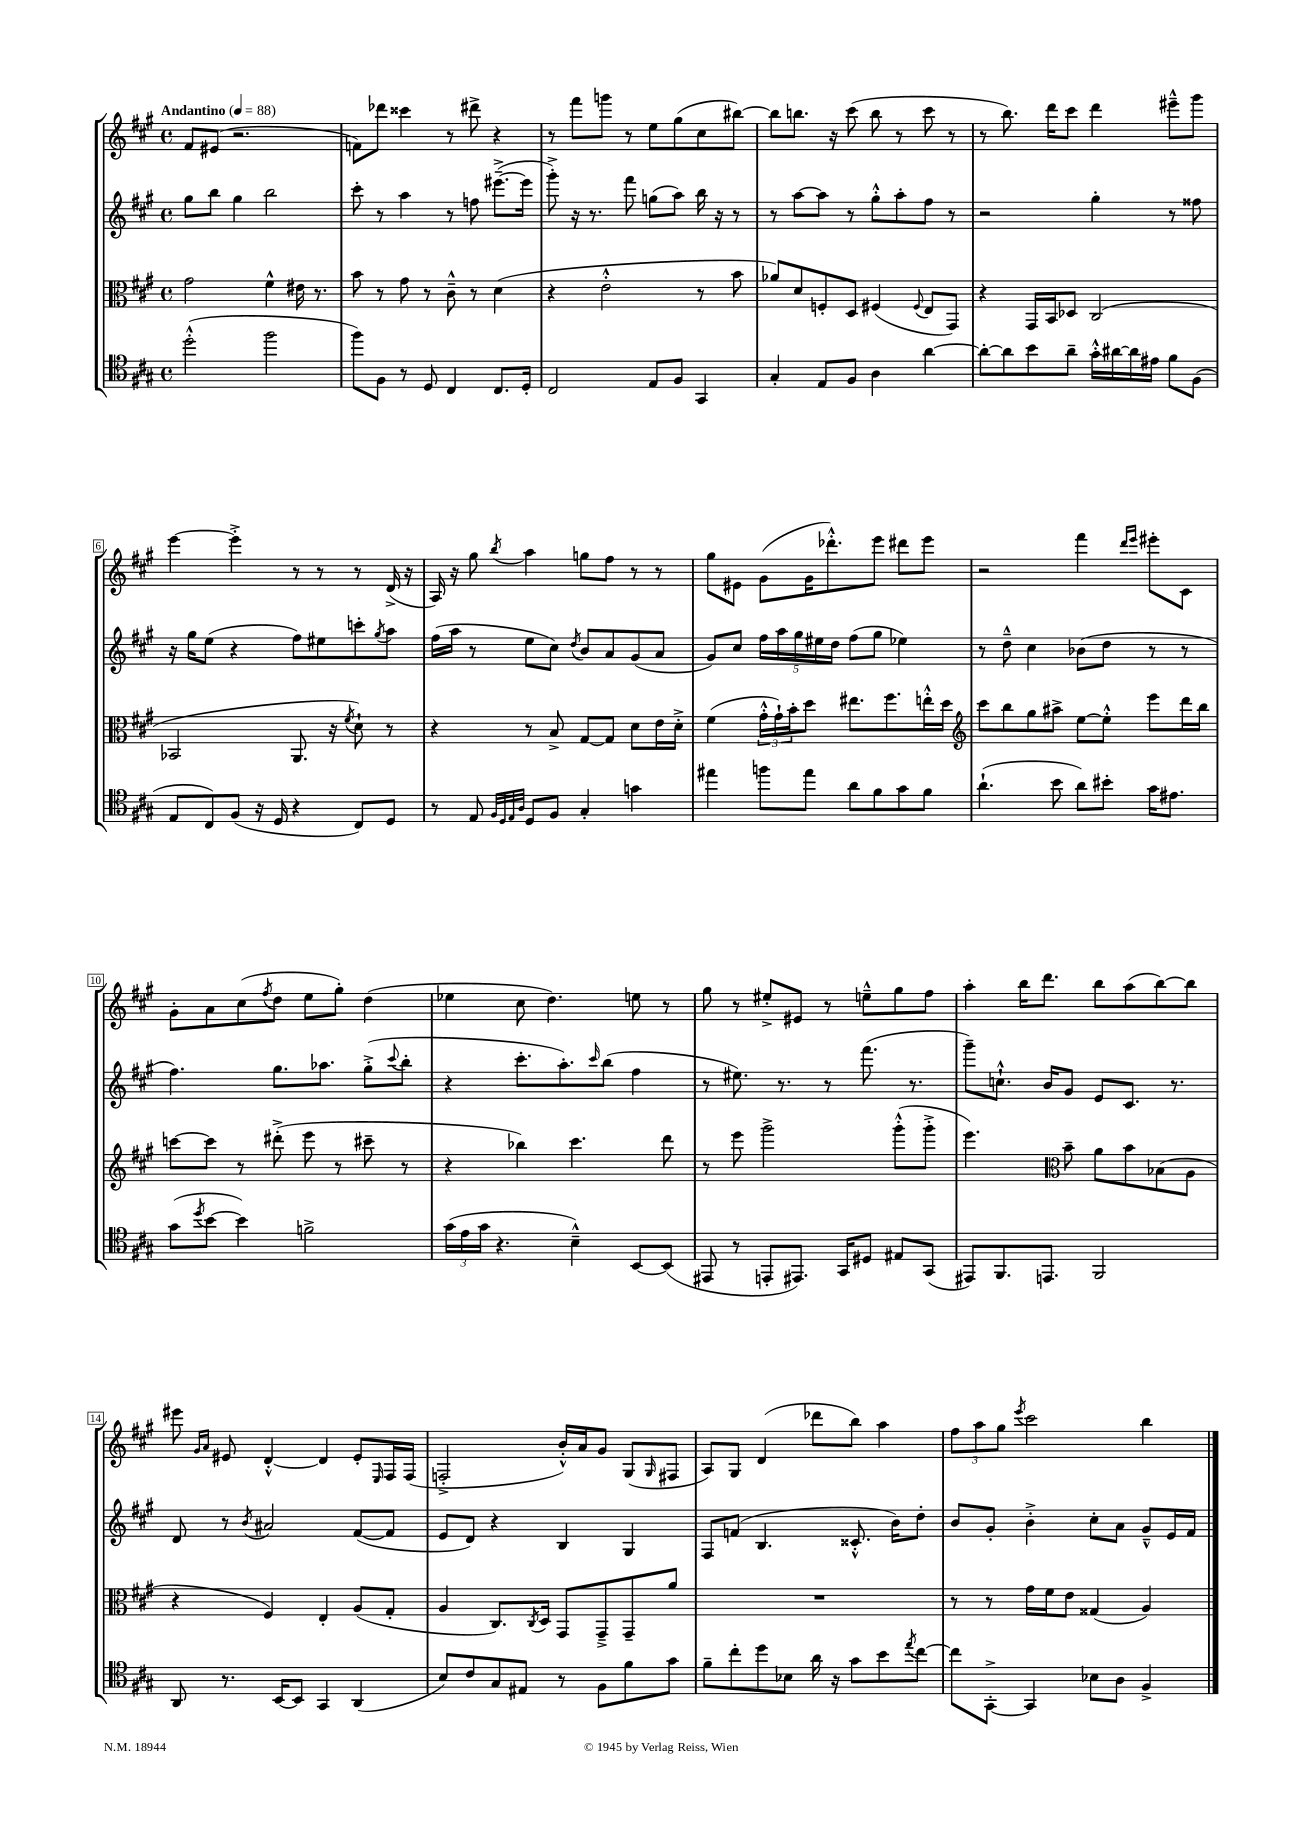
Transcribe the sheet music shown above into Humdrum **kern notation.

**kern	**kern	**kern	**kern
*staff4	*staff3	*staff2	*staff1
*clefC4	*clefC3	*clefG2	*clefG2
*k[f#c#g#]	*k[f#c#g#]	*k[f#c#g#]	*k[f#c#g#]
*M4/4	*M4/4	*M4/4	*M4/4
*met(c)	*met(c)	*met(c)	*met(c)
*MM88	*MM88	*MM88	*MM88
(2dd'^^	2g#	8gg#	8f#
.	.	8bb	(8e#
.	.	4gg#	2.r
2ff#	4f#^^	2bb	.
.	16e#	.	.
.	8.r	.	.
=	=	=	=
8ff#)	8b	8ccc#'	8f)
8F#	8r	8r	8ddd-
8r	8g#	4aa	4ccc##
8D	8r	.	.
4C#	8c#~^^	8r	8r
.	8r	8ff	8ddd#^
8.C#	(4d	([8.eee#~^	4r
16D'	.	16eee#]	.
=	=	=	=
2C#	4r	8ggg#'^)	8r
.	.	16r	8fff#
.	.	8.r	.
.	2e'^^	.	8ggg
.	.	8fff#	8r
8E	.	(8gg	8ee
8F#	.	8aa)	(8gg#
4GG#	8r	16bb	8cc#
.	.	16r	.
.	8b	8r	[8bb#)
=	=	=	=
4G#'	8a-)	8r	8bb#]
.	8d	[8aa	8.bb
8E	8F'	8aa]	.
.	.	.	16r
8F#	8D	8r	(8ccc#
4A	(4F#	8gg#'^^	8bb
.	.	8aa'	8r
.	8qqF#	.	.
[4a	8E	8ff#	8ccc#
.	8GG#)	8r	8r
=	=	=	=
8a'_	4r	2r	8r
8a]	.	.	8.bb)
8b	16GG#	.	.
.	16BB	.	16ddd
8a~	8D-	.	8ccc#
16g#'^^	(2C#	4gg#'	4ddd
[16a#	.	.	.
16a#]	.	.	.
16e#	.	.	.
8f#	.	8r	8eee#~^^
(8F#	.	8ff##	8ggg#
=	=	=	=
8E	2BB-	16r	[4eee
.	.	16gg#	.
8C#)	.	(8ee	.
(8F#	.	4r	4eee'^]
16r	.	.	.
16D	.	.	.
4r	8.AA	8ff#)	8r
.	.	8ee#	8r
.	16r	.	.
.	8qf#	.	.
8C#)	8d`)	8ccc'	8r
.	.	8qgg#	.
8D	8r	8aa	(16d^
.	.	.	16r
=	=	=	=
8r	4r	(16ff#	16A)
.	.	16aa	16r
8E	.	8r	8gg#
32qqF#	.	.	.
32qqD	.	.	.
32qqE	.	.	.
32qqA	.	.	8qbb
8D	8r	8ee	4aa
8F#	8B^	8cc#)	.
.	.	8qdd	.
4G#'	[8G#	8b	8gg
.	8G#]	8a	8ff#
4g	8d	(8g#	8r
.	16e	8a	8r
.	16d'^	.	.
=	=	=	=
4ee#	(4f#	8g#)	8gg#
.	.	8cc#	8e#
8ff	24g#'^^	20ff#	(8g#
.	24g#`)	.	.
.	.	20aa	.
.	24b'	.	.
.	.	20gg#	.
8ee#	8dd	.	16g#
.	.	20ee#	.
.	.	.	8.ddd-'^^)
.	.	20dd	.
8a	8.ee#	(8ff#	.
8f#	.	8gg#	8eee
.	8.ff#	.	.
8g#	.	4ee-)	8ddd#
8f#	16ee'^^	.	8eee
.	16dd	.	.
=	=	=	=
*	*clefG2	*	*
(4.a`	8ccc#	8r	2r
.	8bb	8dd~^^	.
.	8gg#	4cc#	.
8b	8aa#^	.	.
8a)	[8ee	(8b-	4fff#
8b#'	8ee'^^]	8dd	.
.	.	.	16qqddd
.	.	.	16qqeee
16g#	8eee	8r	8eee#'
8.e#	.	.	.
.	16ddd	8r	8c#
.	16bb	.	.
=	=	=	=
(8g#	[8ccc	4.ff#)	8g#'
8qdd	.	.	.
[8b	8ccc]	.	8a
4b])	8r	.	(8cc#
.	.	.	8qff#
.	(8ddd#'^	8.gg#	8dd
2f^	8eee	.	8ee
.	.	8.aa-	.
.	8r	.	8gg#')
.	8ccc#~	(8gg#'^	(4dd
.	.	8qqccc#	.
.	8r	8bb'	.
=	=	=	=
(24g#	4r	4r	4ee-
24e	.	.	.
24g#	.	.	.
4.r	.	.	.
.	4bb-)	8.ccc#'	8cc#
.	.	.	4.dd)
.	.	8.aa')	.
4B~^^)	4.ccc#	.	.
.	.	16qqccc#	.
.	.	(8bb	.
[8BB	.	4ff#	8ee
(8BB]	8ddd	.	8r
=	=	=	=
8EE#	8r	8r	8gg#
8r	8eee	8.ee#)	8r
8EE'	2ggg#^	.	8ee#'^
.	.	8.r	.
8.EE#)	.	.	8e#
.	.	8r	8r
16GG#	.	.	.
8D#	.	(8.fff#	8ee~^^
8E#	(8ggg#'^^	.	8gg#
.	.	8.r	.
(8GG#	8ggg#'^	.	8ff#
=	=	=	=
8EE#)	4.eee)	8ggg#~)	4aa'
8.FF#	.	8.cc`^^	.
.	.	.	16bb
8.EE	.	16b	8.ddd
*	*clefC3	*	*
.	8b~	8g#	.
2FF#	8a	8e	8bb
.	8b	8.c#	(8aa
.	(8B-	.	[8bb)
.	.	8.r	.
.	8A	.	8bb]
=	=	=	=
8AA	4r	8d	8eee#
.	.	.	16qqg#
.	.	.	16qqa
8.r	.	8r	8e#
.	.	8qb	.
.	4F#)	2a#	[4d'^^
[16BB	.	.	.
8BB]	.	.	.
4GG#	4E'	.	4d]
(4AA	(8A	([8f#	8e#'
.	.	.	16qqE
.	8G#'	8f#]	16F#
.	.	.	(16F#
=	=	=	=
8B)	4A	8e	2F'^
8c#	.	8d)	.
8G#	8.C#)	4r	.
8E#	.	.	.
.	8qC#	.	.
.	16D	.	.
8r	8GG#	4B	16b'^^)
.	.	.	16a
8F#	8GG#~^	.	8g#
8f#	8GG#~	4G#	(8G#
.	.	.	16qqG#
8g#	8a	.	8F#
=	=	=	=
8f#~	1r	8F#	8A)
8cc#'	.	(8f	8G#
8dd	.	4.B	(4d
8B-	.	.	.
16a	.	.	8ddd-
16r	.	.	.
8g#	.	8.c##'^^	8bb)
8b	.	.	4aa
.	.	16b)	.
8qee	.	.	.
[8cc#	.	8dd'	.
=	=	=	=
8cc#]	8r	8b	12ff#
.	.	.	12aa
[8GG#'^	8r	8g#'	.
.	.	.	12gg#
.	.	.	8qeee
4GG#]	16g#	4b'^	2ccc#
.	16f#	.	.
.	8e	.	.
8B-	(4G##	8cc#'	.
8A	.	8a	.
4F#^	4A)	8g#~^^	4bb
.	.	16e	.
.	.	16f#	.
==	==	==	==
*-	*-	*-	*-
